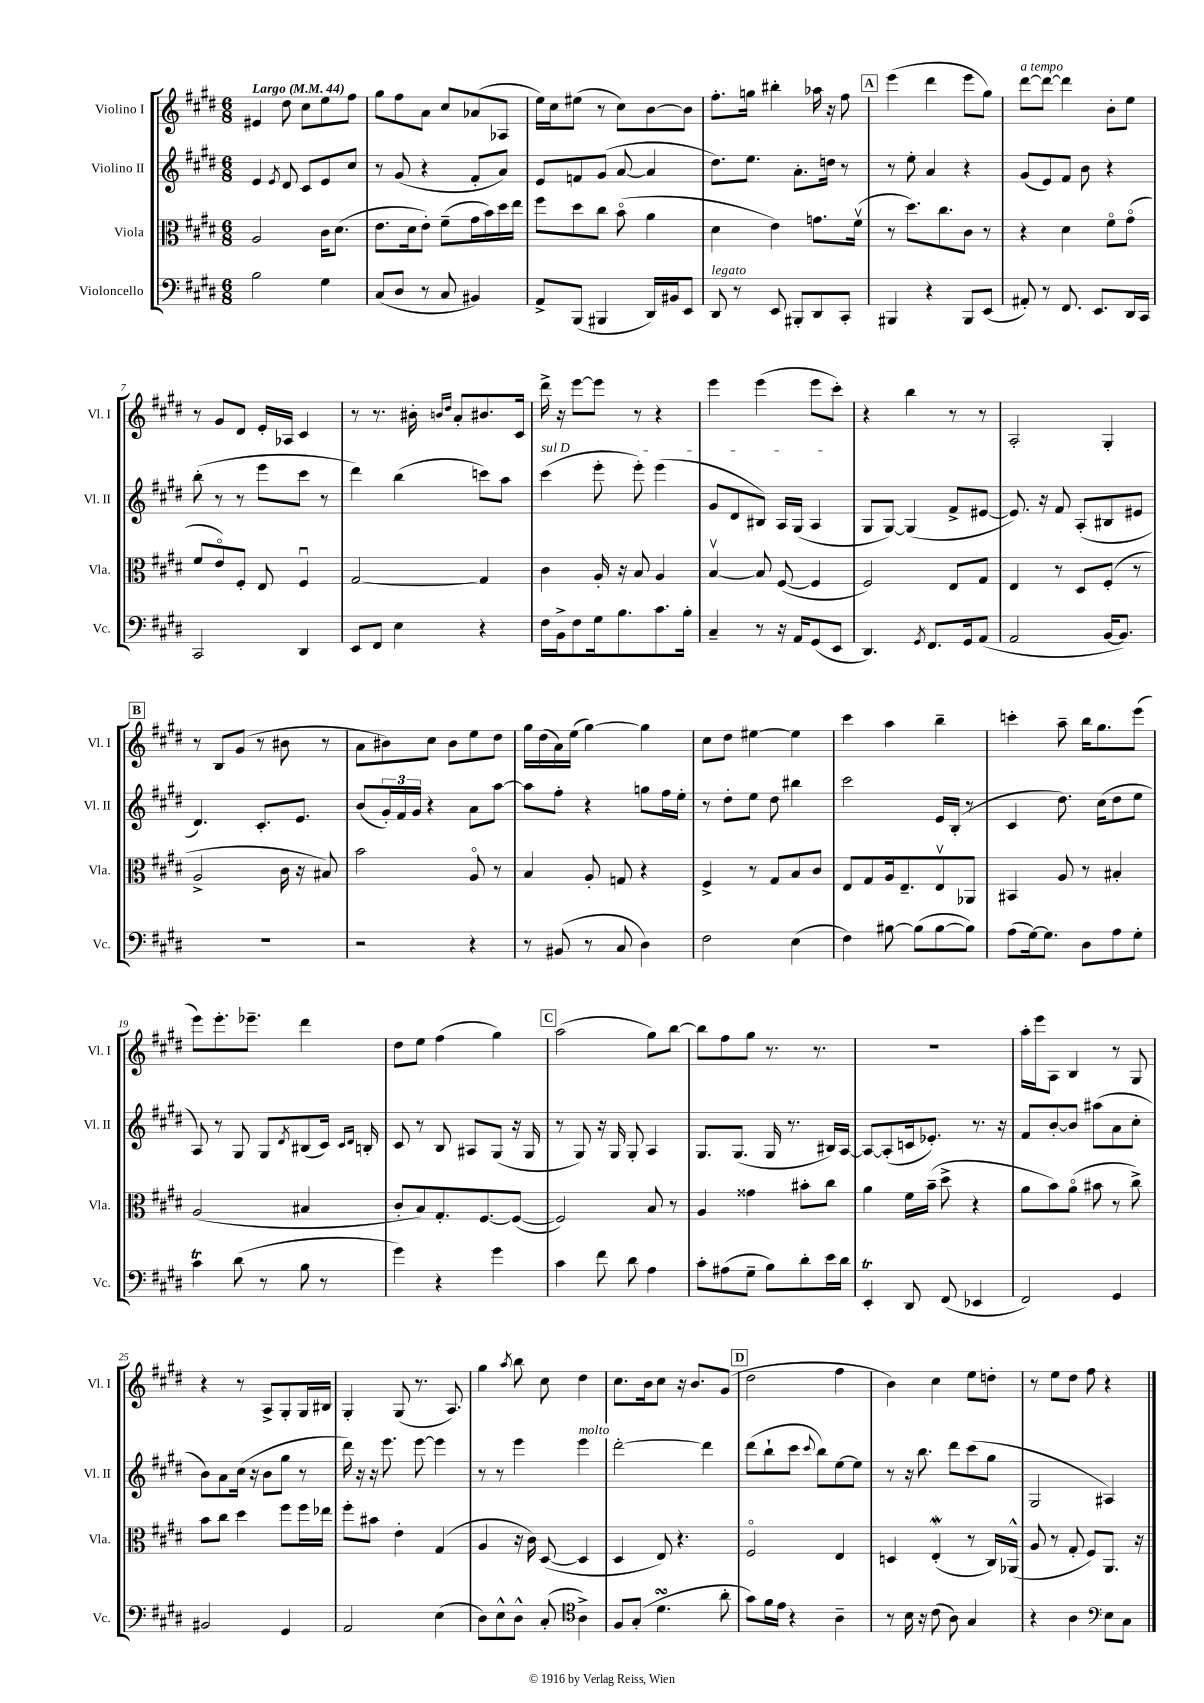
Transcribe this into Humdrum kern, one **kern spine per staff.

**kern	**kern	**kern	**kern
*part4	*part3	*part2	*part1
*staff4	*staff3	*staff2	*staff1
*I"Violoncello	*I"Viola	*I"Violino II	*I"Violino I
*I'Vc.	*I'Vla.	*I'Vl. II	*I'Vl. I
*clefF4	*clefC3	*clefG2	*clefG2
*k[f#c#g#d#]	*k[f#c#g#d#]	*k[f#c#g#d#]	*k[f#c#g#d#]
*M6/8	*M6/8	*M6/8	*M6/8
*MM44	*MM44	*MM44	*MM44
=1	=1	=1	=1
!	!	!	!LO:TX:a:B:t=Largo
2B\	2A/	4e/	4e#X/
.	.	8qe/	.
.	.	8d#/	8dd#\
.	.	8c#/L	8cc#\L
4G#\	16c#\KL	8e/	8ee\
.	(8.d#\J	.	.
.	.	8cc#/J	8ff#\J
=2	=2	=2	=2
(8C#/L	8.e\L	8r	8gg#\L
8D#/J	.	(8g#/	8ff#\
.	16d#\k	.	.
8r	8e'\J)	4r	8a\J
8C#/	(8f#~\L	.	8cc#/L
4BB#X/)	16g#\L	8f#'/L	(8a-X/
.	16b\)	.	.
.	16dd#\	8a/J)	8A-X/J
.	16ee\JJ	.	.
=3	=3	=3	=3
8AA^/L	8ff#\L	8e/L	16ee\LL)
.	.	.	16cc#\J
(8BBB/J	8dd#\	8fn/	(8ee#X\J
4BBB#X/	8cc#\J	(8g#/J	8r
.	(8b\	[8a/	8cc#\L)
16DD#/LL)	4a\	4a/]	[8b\
16BB#X/J	.	.	.
8EE/J	.	.	8b\J]
=4	=4	=4	=4
!LO:TX:a:i:t=legato	!	!	!
8DD#/	4d#\	8.dd#\L)	8.ff#'\L
8r	.	.	.
.	.	8.ee\J	16ggn\Jk
8EE/	4e\)	.	4bb#X'\
8BBB#X'/L	.	8.a'\L	.
8DD#/	8.gn\L	.	16aa-X\
.	.	16ddn\Jk	16r
8CC#'/J	.	8r	8ff#\
.	(16f#v\Jk	.	.
!!LO:REH:place=s1:t=A
=5	=5	=5	=5
4BBB#X/	8r	8r	(4eee\
.	8.dd#\L)	8ee'\	.
4r	.	4a/	4ddd#\
.	8.cc#\	.	.
8BBB#/L	8c#\J	4r	8eee\L
(8EE/J	8r	.	8gg#\J)
=6	=6	=6	=6
!	!	!	!LO:TX:a:i:t=a tempo
8AA#X'/)	4r	(8g#/L	[8ddd#\L
8r	.	8e/)	8ddd#\J_
8.FF#/	4d#\	8f#/J	4ddd#\]
.	.	8b\	.
8.EE/L	.	.	.
.	8f#\L	4r	8b'\L
16DD#/L	(8g#\J	.	8ee\J
16CC#/JJ	.	.	.
!!LO:LB:g=z
=7	=7	=7	=7
2CC#/	8f#/L	(8bb'\	8r
.	8e/)	8r	8g#/L
.	8F#'/J	8r	8d#/J
.	8E/	8eee\L	16e'/LL
.	.	.	16A-X/JJ
4DD#/	4F#u/	8ccc#\J	4c#/
.	.	8r	.
=8	=8	=8	=8
8EE/L	[2G#/	4ddd#\)	8r
8FF#/J	.	.	8.r
4E\	.	(4bb\	.
.	.	.	16b#X'\
.	.	.	16qqbn/LL
.	.	.	16qqdd#/JJ
.	.	.	8a'/L
4r	4G#/]	8cccn\L)	8.b#X/
.	.	8aa\J	.
.	.	.	16c#/Jk
=9	=9	=9	=9
!	!	!LO:TX:a:i:t=sul D	!
16F#\LL	4c#\	(4ccc#\	16ddd#^\
16BB^\J	.	.	16r
8F#\	.	.	[8eee\L
16G#\k	16A'/	8eee'\	8eee\J]
8.B\	16r	.	.
.	8B/	8eee'\)	8r
8.c#\	4A/	(4eee\	4r
16B'\Jk	.	.	.
=10	=10	=10	=10
4C#~/	[4Bv/	8g#/L	4eee\
.	.	8d#/	.
8r	8B/]	8B#X/J)	(4eee\
16r	([8F#/	16A/LL	.
16AA/KL	.	(16G#/JJ	.
(8GG#/	4F#/]	4A/	8eee\L
8EE/J	.	.	8ccc#'\J)
=11	=11	=11	=11
4.DD#/)	2F#/)	8G#/L	4r
.	.	[8G#/J)	.
.	.	(4G#/]	4bb\
8qGG#/	.	.	.
8.FF#/L	.	.	.
.	8E/L	8f#^/L	8r
16GG#/k	.	.	.
(8AA/J	8G#/J	[8e#X/J	8r
=12	=12	=12	=12
2AA/	4E/	8.e#/])	2A'/
.	.	16r	.
.	8r	8f#/	.
.	8D#/L	(8A'/L	.
[16BB/KL	(8F#'/J	8B#X/	4G#'/
8.BB/J])	.	.	.
.	8r	8e#X/J	.
!!LO:LB:g=z
!!LO:REH:place=s1:t=B
=13	=13	=13	=13
2.r	2A^/	4.d#/)	8r
.	.	.	8B/L
.	.	.	(8g#/J
.	.	8.c#'/L	8r
.	16c#\	.	8b#X\
.	16r	8.e/J	.
.	8B#X/)	.	8r
=14	=14	=14	=14
2r	2b\	(8b/L	8a\L
.	.	24g#'/L)	8b#X\)
.	.	24f#/	.
.	.	24g#/JJ	.
.	.	4r	8cc#\J
.	.	.	8b#\L
4r	8A/	8a\L	8ee\
.	8r	[8aa\J	8dd#\J
=15	=15	=15	=15
8r	4B/	8aa\L]	16gg#\LL
.	.	.	(16dd#\
(8BB#X/	.	8ff#'\J	16a\)
.	.	.	(16ee\JJ
8r	8A'/	4r	[4gg#\)
8C#/	8Gn/	.	.
4D#\)	4r	8ggn\L	4gg#\]
.	.	16ff#\L	.
.	.	16ee'\JJ	.
=16	=16	=16	=16
2F#\	4F#^/	8r	8cc#\L
.	.	8dd#'\L	8dd#\J
.	8r	8ee\J	[4ee#X\
.	8G#/L	8dd#\	.
(4E\	8B/	4bb#X\	4ee#\]
.	8c#/J	.	.
=17	=17	=17	=17
4F#\)	8E/L	2ccc#\	4ccc#\
.	8G#/	.	.
[8B#X\	16A/k	.	4aa\
.	8.E~/	.	.
(8B#\L]	.	.	.
[8B#\	8Ev/	16e/LL	4bb~\
.	.	(16B'/JJ	.
8B#\J])	8AA-X/J	8r	.
=18	=18	=18	=18
(8A\L	4BB#X/	4c#/	4cccn'\
[16G#\k)	.	.	.
8.G#\J]	.	.	.
.	8A/	8.dd#\)	8aa~\
8D#\L	8r	.	16bb\KL
.	.	(16cc#\KL	8.gg#\
8A\	4B#X'/	8dd#\	.
8G#'\J	.	8ee\J	(8eee\J
!!LO:LB:g=z
=19	=19	=19	=19
4c#T\	(2A/	8A/)	8eee\L)
.	.	8r	8.eee'\
(8d#\	.	8G#/	.
.	.	.	8.eee-X~\J
8r	.	8G#/L	.
.	.	8qd#/	.
8B\	4B#X/	(8B#X/	4ddd#\
8r	.	16c#/Jk)	.
.	.	16qqc#/LL	.
.	.	16qqd#/JJ	.
.	.	16Bn'/	.
=20	=20	=20	=20
4g#\)	8c#'/L	8c#/	8dd#\L
.	8B/)	8r	8ee\J
4r	8.G#'/	8B/	(4ff#\
.	.	8A#X/L	.
.	[8.F#/	.	.
4g#\	.	(8G#/J	4gg#\)
.	(8F#/J_	16r	.
.	.	16G#/	.
!!LO:REH:place=s1:t=C
=21	=21	=21	=21
4c#\	2F#/])	8r	(2aa\
.	.	8G#/)	.
8f#\	.	16r	.
.	.	16G#/	.
8d#\	.	8G#'/	.
4A\	8B/	4A/	8gg#\L)
.	8r	.	[8bb\J
=22	=22	=22	=22
8c#'\L	4A/	8.G#/L	8bb\L]
(8A#X\	.	.	8ff#\
.	.	(8.G#/J	.
8G#~\J	4g##X\	.	8gg#\J
8B\L)	.	16G#/	8.r
.	.	8.r	.
8d#'\	8b#X'\L	.	.
.	.	.	8.r
16e\L	8cc#\J	16B#X/LL)	.
16d#\JJ	.	[16A/JJ	.
=23	=23	=23	=23
4EET'/	4a\	8A/L_	2.r
.	.	(8A'/]	.
8DD#/	16f#\LL	16cn/k	.
.	(16b~\JJ	8.e-X'/J)	.
(8FF#/	8dd#^\	.	.
4EE-X/	4r	8.r	.
.	.	16r	.
=24	=24	=24	=24
2FF#/)	8a\L	8f#/L	16aa'\LL
.	.	.	16eee\J
.	8b\)	[8b'/	8A\J
.	(8a\J	8b/J]	4B/
.	8b#X\	(8aa#X\L	.
4GG#/	8r	8a\	8r
.	8cc#^\)	8cc#'\J	8G#/
!!LO:LB:g=z
=25	=25	=25	=25
2BB#X/	8b\L	8b\L)	4r
.	8cc#\J	8a\	.
.	4dd#\	(16cc#\Jk	8r
.	.	16r	.
.	.	8b\L	8A^/L
4GG#/	8ff#\L	8gg#\J	8G#'/
.	16ff#\L	8r	16G#/L
.	16ee-X\JJ	.	16B#X/JJ
=26	=26	=26	=26
2AA/	8ff#'\L	16ddd#\)	4G#'/
.	.	16r	.
.	8b#X\J	16r	.
.	.	8.eee\	.
.	4e'\	.	(8G#/
.	.	[8eee\	8.r
(4E\	(4G#/	4eee\]	.
.	.	.	8.A/)
=27	=27	=27	=27
8D#\L)	4A/	8r	4gg#\
8E^^\	.	8r	.
.	.	.	8qaa/
8D#^^\J	16r	4eee\	8bb\
.	16c#\)	.	.
(8C#'/	([8D#/	.	8cc#\
*clefC4	*	*	*
!	!	!LO:TX:a:i:t=molto	!
4A^\)	4D#/]	4eee\	4dd#\
=28	=28	=28	=28
8F#/L	4D#/	[2ddd#'\	8.cc#\L
(8G#'/J	.	.	.
.	.	.	16b\k
4.d#sSsS\	8E/)	.	8cc#\J
.	4.r	.	16r
.	.	.	8.b/L
.	.	4ddd#\]	.
8a'\	.	.	(8g#/J
!!LO:REH:place=s1:t=D
=29	=29	=29	=29
8g#\L)	2F#/	(8ddd#\L	2dd#\
16f#\L	.	8bb`\	.
16e\JJ	.	.	.
4r	.	8ccc#\J	.
.	.	8qqccc#/	.
.	.	8bb\L)	.
4A~\	4E/	[8ee\	4ff#\
.	.	8ee\J]	.
=30	=30	=30	=30
8r	4Dn/	8r	4b\)
16B\	.	16r	.
16r	.	8.bb\	.
(8c#\	(4Ew'/	.	4cc#\
8A\)	.	8ddd#\L	.
4G#/	8r	(8ccc#\	8ee\L
.	16C#/LL)	8gg#\J	8ddn'\J
.	(16AA-X^^/JJ	.	.
=31	=31	=31	=31
4r	8A/	2G#/	8r
.	8r	.	8ee\L
4A\	8G#'/	.	8dd#\J
.	8F#/L)	.	8ff#\
*clefF4	*	*	*
8E\L	8.AA/J	4A#X/)	4r
8C#\J	.	.	.
.	16r	.	.
==	==	==	==
*-	*-	*-	*-
